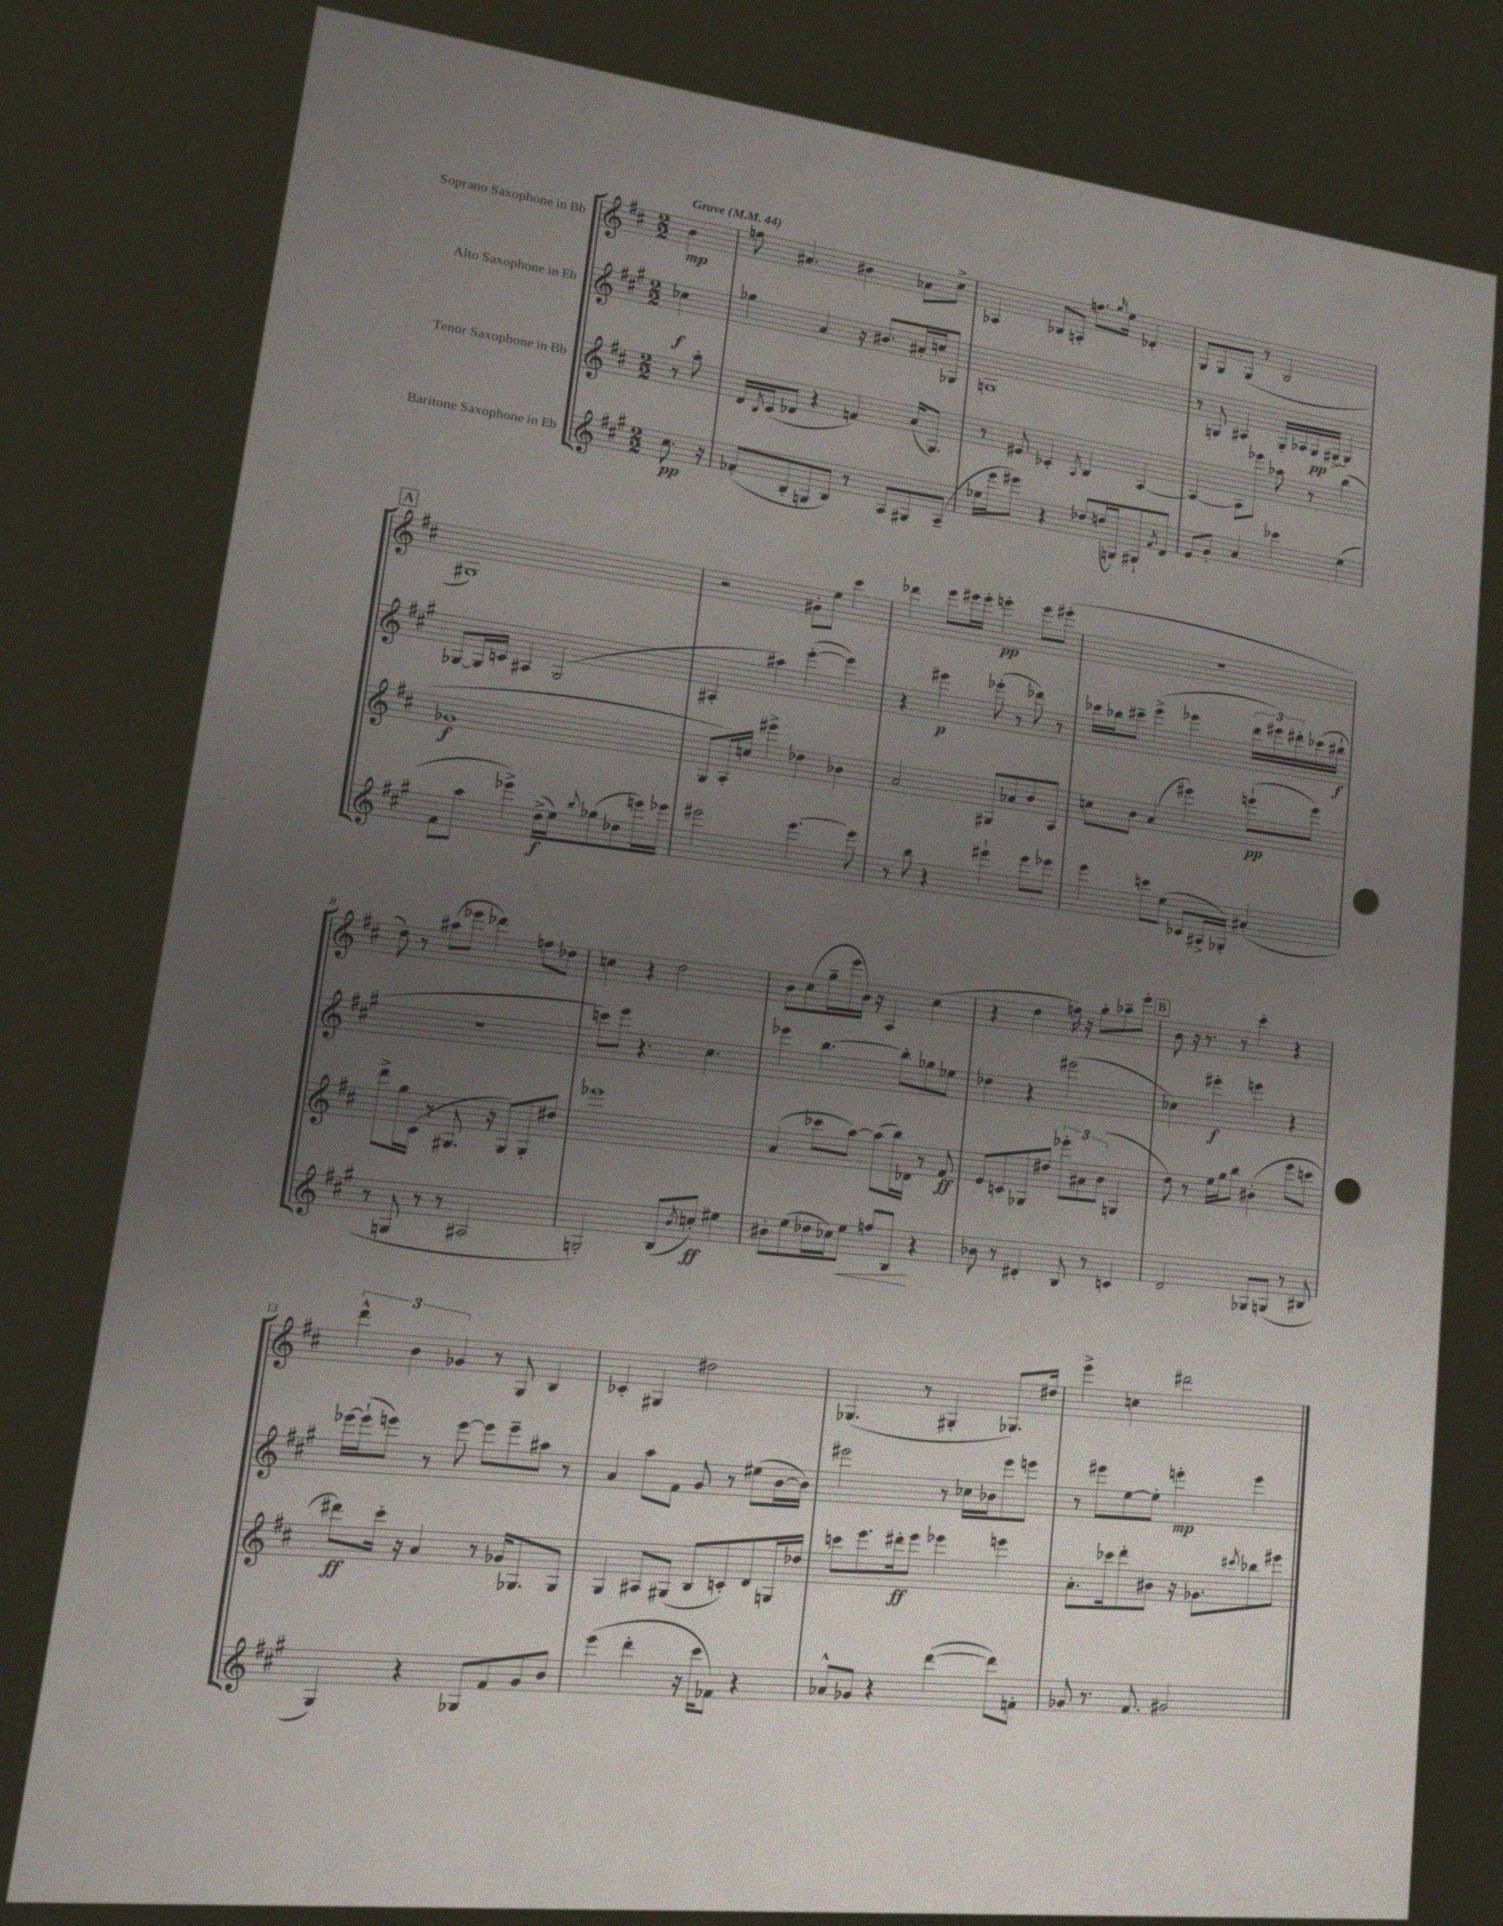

**kern	**kern	**kern	**kern
*staff4	*staff3	*staff2	*staff1
*clefG2	*clefG2	*clefG2	*clefG2
*k[f#c#g#]	*k[f#c#]	*k[f#c#g#]	*k[f#c#]
*M2/2	*M2/2	*M2/2	*M2/2
*MM44	*MM44	*MM44	*MM44
8.cc#	8r	4cc-	4b
.	8aa'	.	.
16r	.	.	.
=	=	=	=
(8f-'	16d	4gg-	8ff
.	8qB	.	.
.	(16c#	.	.
8B'	8d-	.	4.a#
8G	4r	4a	.
8B)	.	.	.
8r	4f)	16r	4b#
.	.	8.b#	.
8A	.	.	.
8G#	(16a	16a#'	8a-
.	8.G)	16cc	.
(8A~	.	8G-	8cc#^
=	=	=	=
16ee-	8r	1G	4A-
16eee	.	.	.
8eee#)	8e#	.	.
4r	4c-'	.	8B-
.	.	.	8A'
.	8qA	.	.
8dd-	4B	.	8.ff
(16dd	.	.	.
.	.	.	16qqgg
16G)	.	.	16ee
8G#`	[4A	.	4d-'
8qf#	.	.	.
8d	.	.	.
=	=	=	=
8e	4A_	8r	8G
8g#'	.	8G	8G
4a	8A]	4A#	(8G
.	8eee-	.	8r
4ccc-	8aa-	16G'	2B
.	.	16A-	.
.	8r	16G	.
.	.	[16G#^	.
(4ee	(4bb	4G#]	.
=	=	=	=
8f#	1g-	[8G-	1G#)
8aa	.	16G-]	.
.	.	16c	.
4eee-^)	.	4A#	.
(16dd^	.	(2G-	.
16ee)	.	.	.
8qqbb	.	.	.
(8gg-	.	.	.
8dd-	.	.	.
16eee)	.	.	.
16eee-	.	.	.
=	=	=	=
2eee#	8G	4A#'	2r
.	16A')	.	.
.	16cc	.	.
.	4eee#^	4aa#)	.
[4.eee#	4dd-	([4eee'	8g#'
.	.	.	8ee
.	4b-	4eee])	4ccc#
8eee#]	.	.	.
=	=	=	=
8r	2a	4r	4ddd-
8bb	.	.	.
4r	.	4eee#	8eee
.	.	.	16eee#
.	.	.	16eee#'
4eee#`	8G#	(8eee-'	4eee'
.	8a-	8r	.
8eee#	8b	8ddd-)	8eee
8eee-	8A	8r	(8eee#'
=	=	=	=
4eee	8cc	16ccc-	1r
.	.	16bb-	.
.	8b	8ccc#~	.
8ccc	(4a	(4eee^	.
(8ee	.	.	.
8c-	4eee#)	4eee-	.
16A#^	.	.	.
16G-')	.	.	.
(4a#'	(8eee`	24ddd	.
.	.	24eee#)	.
.	.	24ddd#'	.
.	8eee)	(16ccc-	.
.	.	16bb#`	.
=	=	=	=
8r	8ddd^	1r	8dd)
8G	16gg	.	8r
.	(16c#	.	.
8r	8r	.	(8aa#
8r	8.G#	.	8eee-
2A#	.	.	4ddd-)
.	16r	.	.
.	8G#)	.	.
.	8G#'	.	8ff
.	8dd#	.	8dd-
=	=	=	=
2G')	1eee-	8ccc)	4cc
.	.	8eee	.
.	.	4.r	4r
(8B	.	.	2dd
8qb	.	.	.
8cc')	.	4.cc#	.
4ee#	.	.	.
=	=	=	=
8b#'	(4a	4eee-	8b
(8ee	.	.	(8cc#
16dd-	8ccc-	[4.bb	16gg~
16cc-)	.	.	16eee
8ee	[8aa)	.	16b)
.	.	.	16r
8ff	(8aa]	.	4A
8B	16bb)	8bb']	.
.	16d-	.	.
4r	8r	8gg-	(4cc#
.	8f#	8ee-	.
=	=	=	=
8b-	8e	4dd-	4r
8r	8c	.	.
4d#'	8G-	4r	4dd
.	8dd#	.	.
8B	12eee-'	(2eee#	16ff)
.	.	.	16r
.	12a#	.	.
8r	.	.	8gg'
.	(12b	.	.
4c	4G	.	8aa-~
.	.	.	8eee'
=	=	=	=
2d	8dd)	4cc-)	8b
.	8r	.	16r
.	.	.	8.r
.	16ee	4eee#'	.
.	16gg	.	.
.	8bb	.	8r
8G-	(4b#'	4eee	4ccc#'
(8G	.	.	.
8r	8eee	4r	4r
8B#	8ccc	.	.
=	=	=	=
4G#)	8ddd#)	[16eee-	6ddd^^
.	.	(16eee-`]	.
.	16ccc#'	8eee)	.
.	.	.	6b
.	16r	.	.
4r	4a	8r	.
.	.	.	6g-
.	.	[8eee	.
8G-	8r	8eee]	8r
8f#	16g-	8eee~	8G
.	8.G-	.	.
8g#	.	8aa#	4B
8b	8G-	8r	.
=	=	=	=
(4eee	4G	4a	4c-'
4ddd'	8A#	8aa	4G#
.	(8G#	8f#	.
16r	8B	8g#	2dd#
16ccc#	.	.	.
8f-)	8c')	8r	.
4r	8d	(8ee#	.
.	16G	[16b	.
.	16dd-	16b])	.
=	=	=	=
8a-^^	8ccc	2eee#	(4.G-
8g-	8.eee	.	.
4r	.	.	.
.	16ddd#'	.	.
.	8eee	.	8r
([4ddd	4eee-	8r	4G#'
.	.	16cc-	.
.	.	16b-	.
8ddd])	4eee	8eee#	8.G-)
8f'	.	8eee	.
.	.	.	16dd#
=	=	=	=
8g-	8.a'	8r	4eee^
8.r	.	8eee#	.
.	16ccc-	.	.
.	8ddd'	[8ee	4cc
8.f#	.	.	.
.	8b#	8ee']	.
2g#	16r	4eee'	2ddd#
.	8.g-	.	.
.	8qccc#	.	.
.	8bb-	4eee	.
.	8eee#	.	.
==	==	==	==
*-	*-	*-	*-
